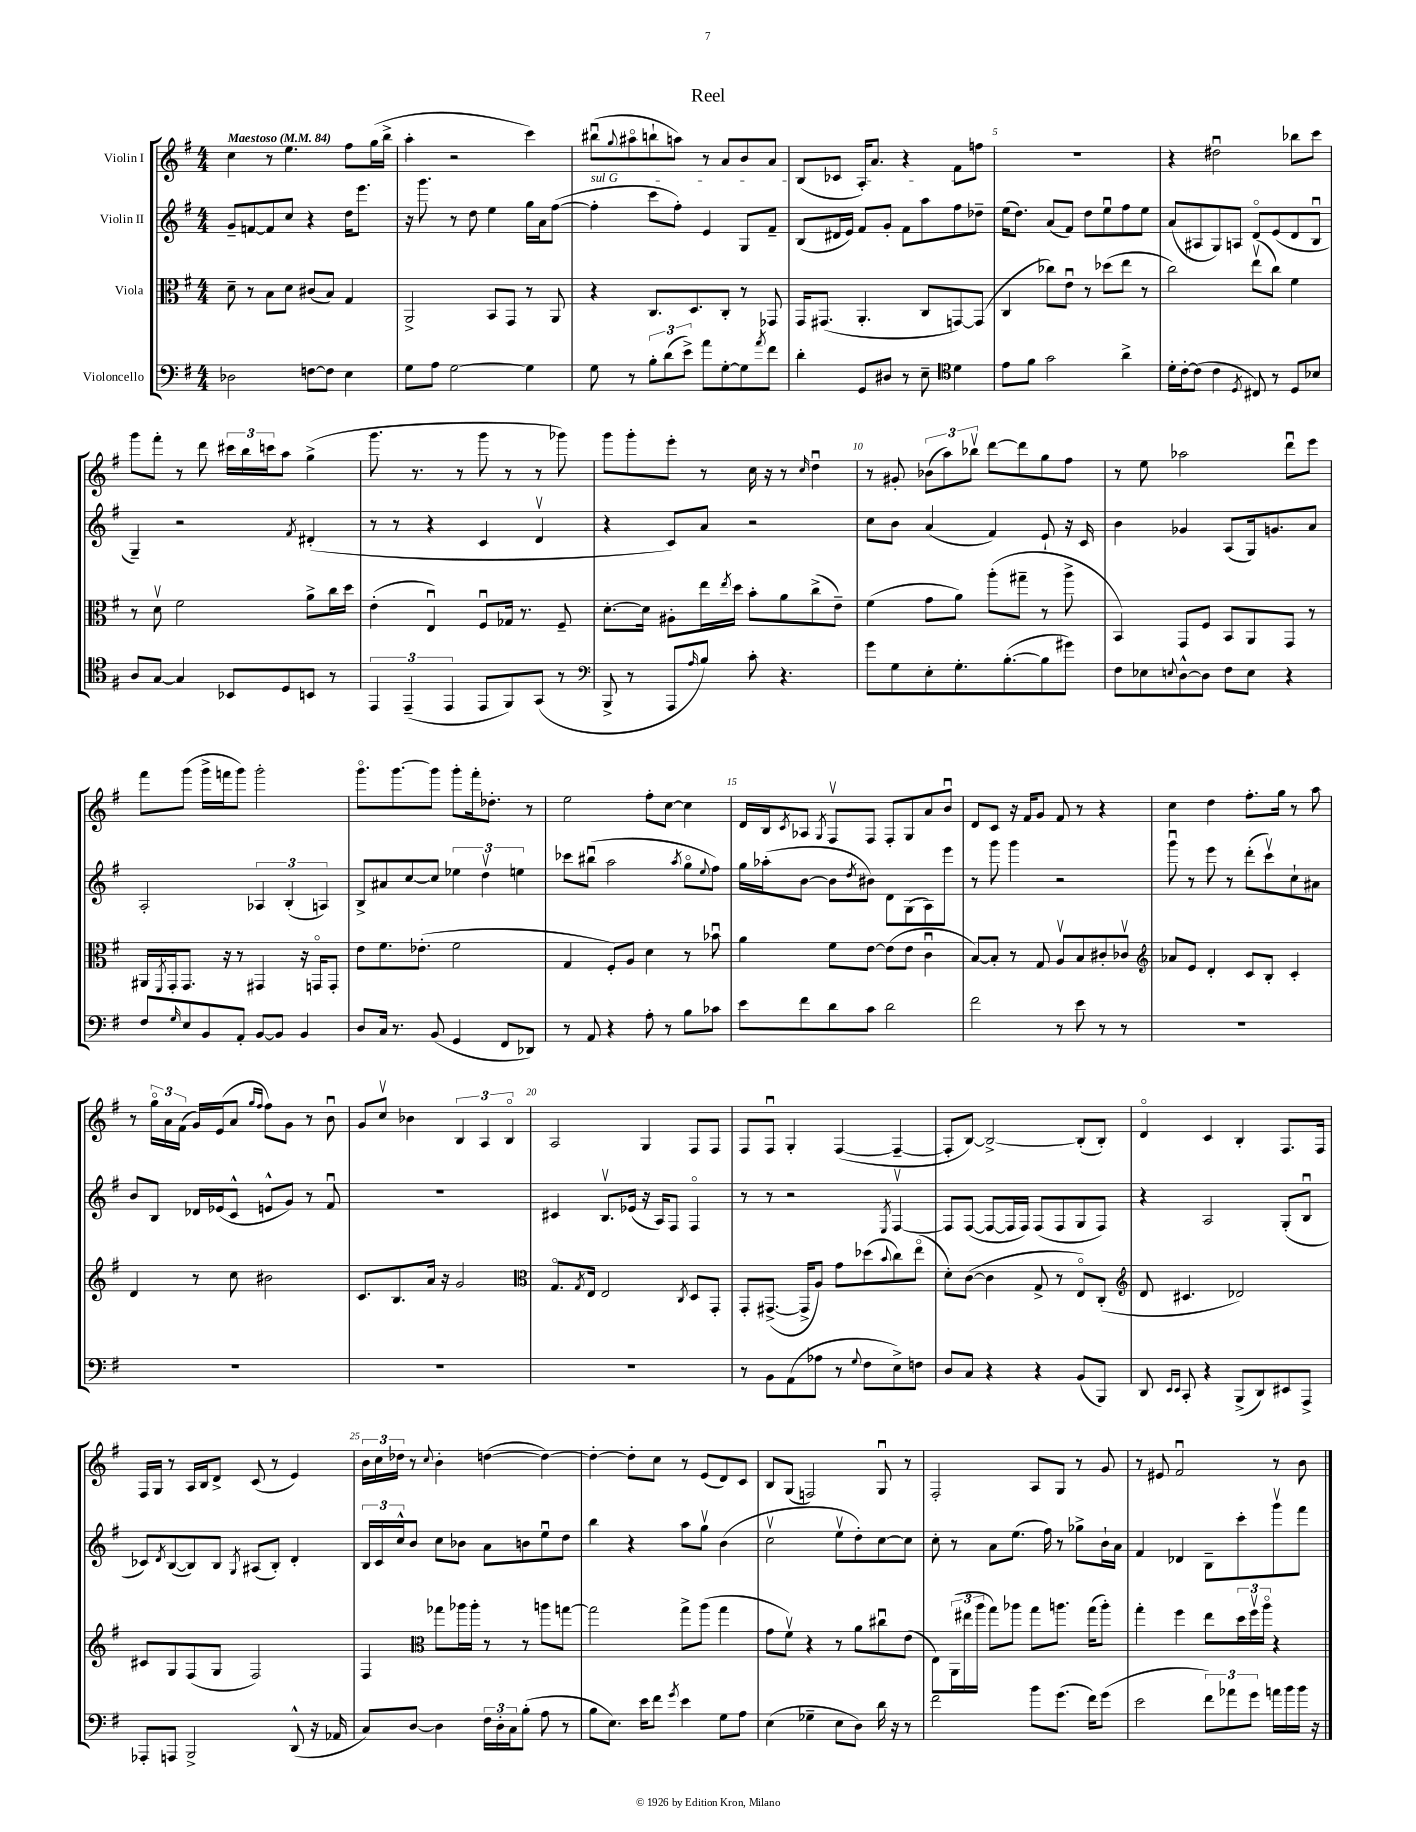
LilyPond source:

\header { title = "Reel" }
<<
\new StaffGroup <<
\new Staff = "s0" \with { instrumentName = "Violin I" } {
    \clef treble \key g \major \numericTimeSignature \time 4/4 \tempo "Maestoso" 4 = 84
    c''4 r8 e''4. fis''8 g''16( b''16-> |
    a''4-. r2 c'''4) |
    bis''8\downbow( \appoggiatura { g''8 } ais''8\flageolet b''8-! a''8) r8 a'8 b'8 a'8 |
    b8( ces'8 a16-.) a'8. r4 fis'8 f''8 |
    R1 |
    r4 dis''2\downbow bes''8 c'''8 |
    g'''8 fis'''8-. r8 d'''8 \tuplet 3/2 { cis'''16 b''16 c'''16 } a''8 g''4->( |
    g'''8. r8. r8 g'''8 r8 r8 ges'''8) |
    g'''8 g'''8-. e'''8-. r8 c''16 r16 r8 \grace { c''16 } d''4\downbow |
    r8 gis'8-. \tuplet 3/2 { bes'8( a''8) bes''8\upbow } d'''8~ d'''8 g''8 fis''8 |
    r8 e''8 aes''2 d'''8\downbow e'''8 |
    fis'''8 g'''8( g'''16-> f'''16 g'''8) g'''2-. |
    g'''8.\flageolet g'''8.~ g'''8 g'''8-. fis'''16-. des''8.-. r8 |
    e''2 fis''8-. c''8~ c''4 |
    d'16 b16 \acciaccatura { c'8 } aes8 \acciaccatura { g8 } fis8\upbow fis8 fis8-. g8 a'8 b'8\downbow |
    d'8 c'8 r16 fis'16 g'8 fis'8 r8 r4 |
    c''4 d''4 fis''8.-. g''16 r8 a''8 |
    r8 \tuplet 3/2 { g''16\flageolet a'16 fis'16( } g'16) e'16( a'8 \grace { g''16 fis''16 } fis''8) g'8 r8 b'8\downbow |
    g'8 c''8\upbow bes'4 \tuplet 3/2 { b4 a4 b4\flageolet } |
    a2 g4 fis8 fis8 |
    fis8 fis8\downbow g4-. fis4~( fis4~-- |
    fis8-. b8~) b2~-> b8-.( b8-.) |
    d'4\flageolet c'4 b4-. fis8. fis16 |
    fis16 g16 r8 a16 b16 d'8-> c'8( r8 e'4) |
    \tuplet 3/2 { b'16 c''16 des''16 } r8 \appoggiatura { c''8 } b'4-. d''4~( d''4~) |
    d''4~-. d''8-. c''8 r8 e'8( d'8) c'8 |
    b8 g8( f2) g8\downbow r8 |
    fis2-. a8 g8 r8 g'8 |
    r8 eis'8 fis'2\downbow r8 b'8 \bar "|." |
}
\new Staff = "s1" \with { instrumentName = "Violin II" } {
    \clef treble \key g \major \numericTimeSignature \time 4/4
    g'8-- f'8~ f'8 c''8 r4 d''16 e'''8. |
    r16 g'''8. r8 d''8 e''4 g''16 a'16 fis''8~( |
    \once \override TextSpanner.bound-details.left.text = \markup { \italic "sul G" } fis''4-.\startTextSpan c'''8 fis''8-.) e'4 g8 fis'8-- |
    b8( dis'16 e'16) fis'8 g'8-. fis'8 a''8 fis''8 des''8--\stopTextSpan |
    e''16( d''8.) a'8( fis'8) d''8 e''8\downbow fis''8 e''8 |
    a'8( ais8 g8) a8 d'8\flageolet e'8( d'8 b8\downbow |
    g4--) r2 \acciaccatura { fis'8 } dis'4-.( |
    r8 r8 r4 c'4 d'4\upbow |
    r4 c'8) a'8 r2 |
    c''8 b'8 a'4( fis'4) e'8-! r16 c'16 |
    b'4 ges'4 a8( g16) g'8. a'8 |
    a2-. \tuplet 3/2 { aes4 b4-.( a4) } |
    b8-> ais'8 c''8~ c''8 \tuplet 3/2 { ees''4 d''4\upbow e''4 } |
    ces'''8 bis''8\downbow( a''2 \acciaccatura { a''8 } g''8\flageolet \appoggiatura { e''8 } fis''8) |
    g''16 aes''16-.( b'8~ b'8 \acciaccatura { d''8 } bis'8) d'8 g8( a8) e'''8 |
    r8 g'''8 g'''4 r2 |
    g'''8\downbow r8 e'''8 r8 d'''8-.( c'''8\upbow) c''8-! ais'8 |
    b'8 b8 des'16 ees'16( c'8-^ e'8-^ g'8) r8 fis'8\downbow |
    R1 |
    cis'4 b8.\upbow ees'16( r16 a16) fis8 fis4\flageolet |
    r8 r8 r2 \acciaccatura { e8 } fis4~\upbow |
    fis8 fis8~( fis8~ fis16 fis16) fis8( fis8 g8 fis8) |
    r4 a2 g8-.( b8\downbow |
    ces'8) \acciaccatura { d'8 } b8~( b8) b8 \acciaccatura { g8 } ais8( b8-.) d'4-. |
    \tuplet 3/2 { b16 c'16 c''16-^ } b'8 c''8 bes'8 a'8 b'8 e''8\downbow d''8 |
    b''4 r4 a''8 g''8\upbow b'4( |
    c''2\upbow e''8\upbow d''8-.) c''8~ c''8 |
    c''8-. r8 a'8 e''8.( fis''16) r8 ges''8-> b'16-! a'16 |
    fis'4 des'4 b8-- c'''8-. g'''8\upbow fis'''8 \bar "|." |
}
\new Staff = "s2" \with { instrumentName = "Viola" } {
    \clef alto \key g \major \numericTimeSignature \time 4/4
    d'8-- r8 b8 d'8 cis'8( b8) g4 |
    a,2-> b,8 g,8 r8 a,8 |
    r4 c8. d8. c8-. r8 ges,8 |
    g,16 gis,8.( a,4.-. c8 g,8~) g,8( |
    c4 ces''8) e'8\downbow r8 des''8( e''8 r8 |
    c''2) e''8\upbow( c''8) fis'4 |
    r8 d'8\upbow fis'2 a'8-> c''16 d''16 |
    e'4-.( e4\downbow) fis8\downbow ges16 r8. fis8-- |
    d'8.~-. d'16 ais8-. e''16 \acciaccatura { e''8 } d''16 b'8-. a'8 c''8->( e'8--) |
    fis'4( g'8 a'8) a''8-.( gis''8-- r8 a''8-> |
    b,4) g,8 fis8 b,8 a,8 g,8 r8 |
    ais,16 \acciaccatura { fis,8 } g,16-. g,8. r16 r8 gis,4 r16 g,16\flageolet g,8-. |
    e'8 fis'8. ees'8.-.( fis'2 |
    g4 fis8-.) a8 d'4 r8 bes'8\downbow |
    a'4 fis'8 e'8~ e'8( e'8 c'4\downbow |
    b8~) b8-. r8 g8 a8\upbow b8 cis'8-. ces'8\upbow |
    \clef treble aes'8 e'8 d'4-. c'8 b8-. c'4-. |
    d'4 r8 c''8 bis'2 |
    c'8. b8. a'16 r16 g'2 |
    \clef alto g8.\flageolet \acciaccatura { g8 } e16 e2 \acciaccatura { c8 } d8 g,8-. |
    g,8-. gis,8.~->( gis,16-> a8) g'8 des''8( \appoggiatura { b'8 } c''8) e''8\flageolet( |
    d'8-.) c'8~( c'4 g8-> r8 e8\flageolet) c8-.( |
    \clef treble d'8 cis'4. des'2) |
    cis'8 g8 fis8( g8 fis2) |
    fis4 \clef alto ges''8 aes''16 aes''16-. r8 r8 a''8 g''8~ |
    g''2 g''8-> a''8( g''4 |
    g'8 fis'8\upbow) r4 r8 a'8 cis''8\downbow e'8( |
    e8) \tuplet 3/2 { a,16( eis''16 a''16 } g''8) aes''8 g''8 a''8. g''16( a''8-.) |
    g''4-. fis''4 e''8 \tuplet 3/2 { d''16 fis''16\upbow a''16\flageolet } r4 \bar "|." |
}
\new Staff = "s3" \with { instrumentName = "Violoncello" } {
    \clef bass \key g \major \numericTimeSignature \time 4/4
    des2 f8~ f8 e4 |
    g8 a8 g2~ g4 |
    g8 r8 \tuplet 3/2 { b8-. d'8( e'8->) } a'8 g8~-. g8 \acciaccatura { a'8 } fis'8 |
    d'4-. g,8 dis8 r8 e8-- \clef tenor d'4 |
    e'8 fis'8 g'2 a'4-> |
    d'16-. c'16~-. c'8( c'4 \acciaccatura { d8 } cis8) r8 d8 bes8 |
    a8 g8~ g4 bes,8 d8 b,8 r8 |
    \tuplet 3/2 { e,4 e,4--( e,4 } e,8 fis,8) g,8( r8 |
    \clef bass b,,8-> r8 a,,8 \grace { a16 } b8) c'8-. r4. |
    g'8 g8 e8-. g8.-. b8.~-.( b8 gis'8) |
    fis8 ees8 \appoggiatura { e8 } d8~-^ d8 fis8 e8 r4 |
    fis8 \grace { g16 } e8 b,8 a,8-. b,8~ b,8 b,4 |
    d8 c16 r8. b,8( g,4 fis,8 des,8) |
    r8 a,8 r4 a8-. r8 b8 ces'8 |
    e'8 fis'8 d'8 c'8 d'2 |
    fis'2 r8 e'8 r8 r8 |
    R1 |
    R1 |
    R1 |
    R1 |
    r8 b,8 a,8( aes8 r8 \appoggiatura { g8 } fis8 e8->) f8 |
    d8 c8 r4 r4 b,8( b,,8) |
    d,8 \grace { e,16 e,16 } c,8-. r4 b,,8->( d,8) eis,8 a,,8-> |
    aes,,8-. a,,8 b,,2-> d,8-^( r16 aes,16 |
    c8) d8~ d4 \tuplet 3/2 { fis16 d16-. c16 } b8-.( a8 r8 |
    b8 e8.) e'16 fis'8 \acciaccatura { g'8 } e'4 g8 a8 |
    e4( ges4-- e8 d8) d'16 r16 r8 |
    fis'2 b'8 g'8.( fis'16) g'8( |
    e'2 \tuplet 3/2 { fis'8) aes'8 g'8 } a'16 b'16 b'16 r16 \bar "|." |
}
>>
>>
\layout { \context { \Score \override BarNumber.break-visibility = ##(#f #t #t) barNumberVisibility = #(every-nth-bar-number-visible 5) } }
